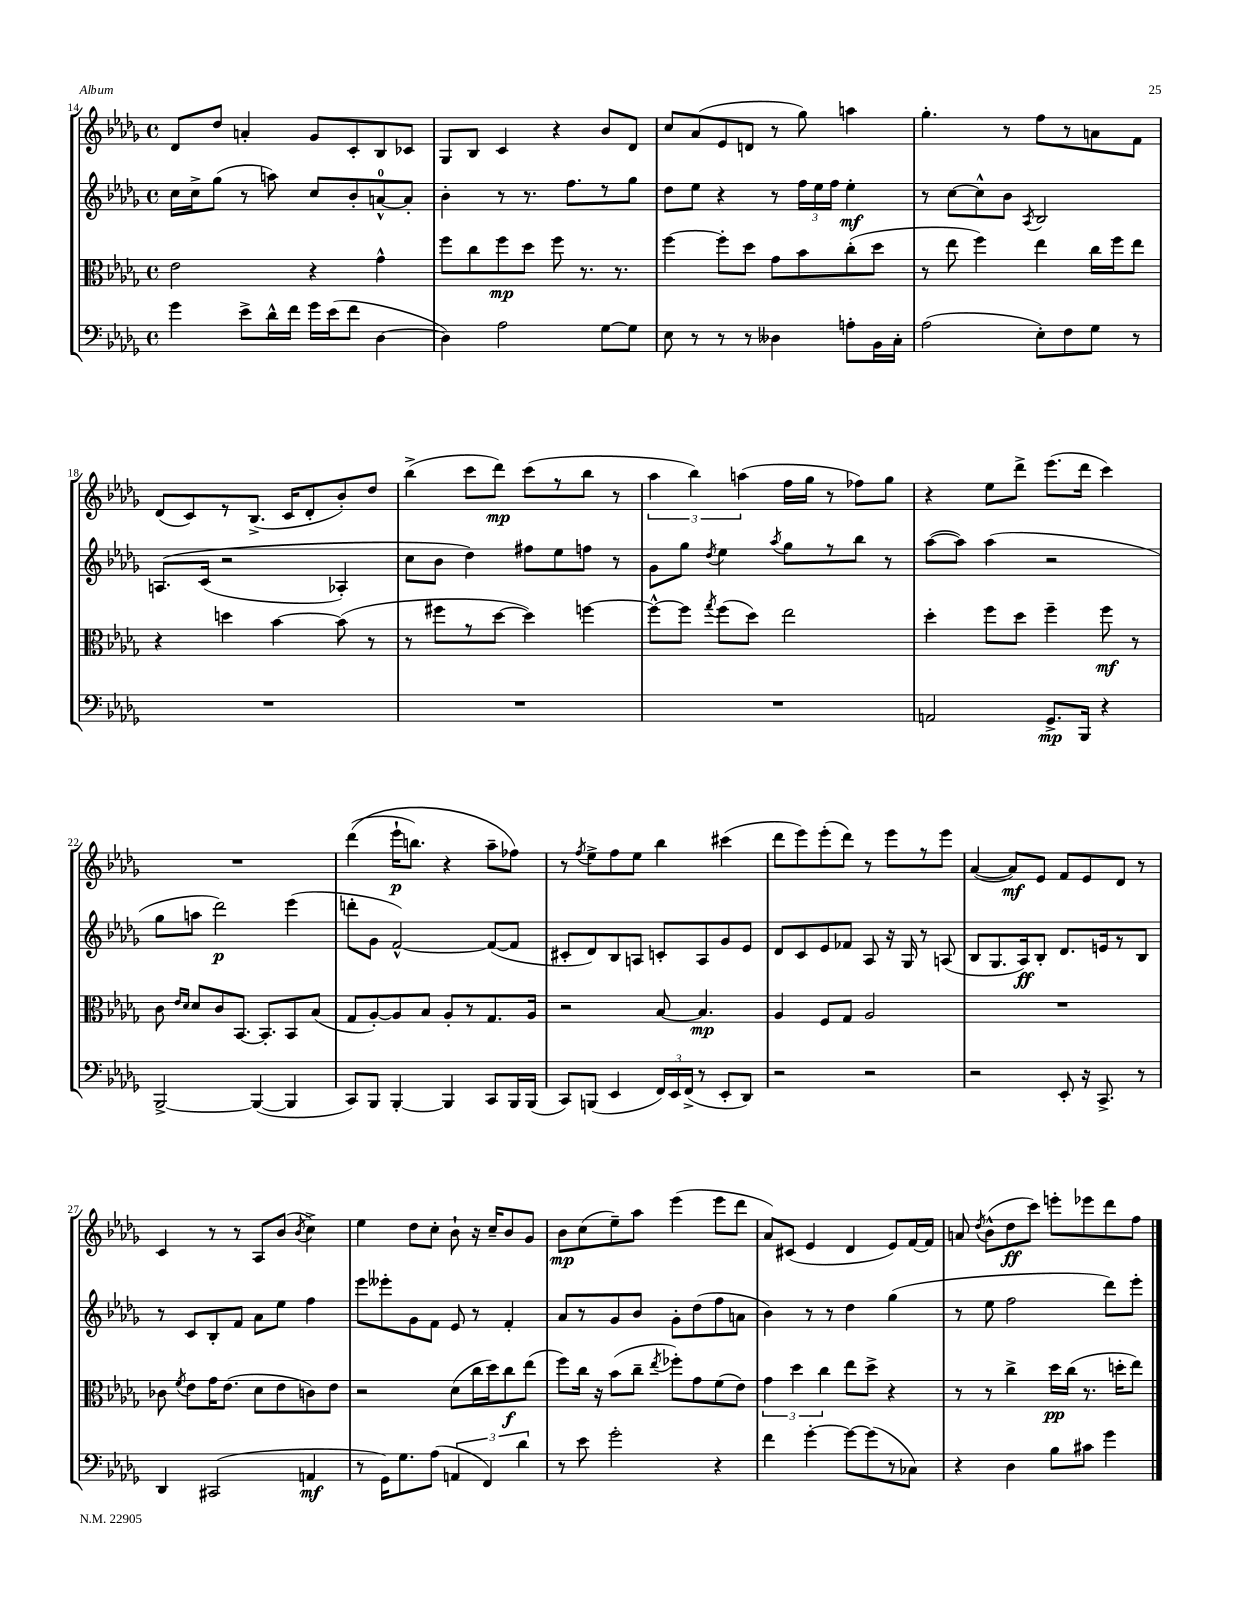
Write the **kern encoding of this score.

**kern	**kern	**kern	**kern
*staff4	*staff3	*staff2	*staff1
*clefF4	*clefC3	*clefG2	*clefG2
*k[b-e-a-d-g-]	*k[b-e-a-d-g-]	*k[b-e-a-d-g-]	*k[b-e-a-d-g-]
*M4/4	*M4/4	*M4/4	*M4/4
*met(c)	*met(c)	*met(c)	*met(c)
4g-\	2e-\	16cc\LL	8d-/L
.	.	16cc^\J	.
.	.	(8gg-\J	8dd-/J
8e-^\L	.	8r	4a'/
16d-^^\L	.	8aa\)	.
16f\JJ	.	.	.
16g-\LL	4r	8cc/L	8g-/L
(16e-\J	.	.	.
8f\J	.	8b-'/	8c'/
[4D-\	4g-^^\	[8a^^/	8B-/
.	.	8a'/]J	8c-/J
=	=	=	=
4D-\])	8ff\L	4b-'\	8G-/L
.	8cc\	.	8B-/J
2A-\	8ff\	8r	4c/
.	8dd-\J	8.r	.
.	8ff\	.	4r
.	.	8.ff\L	.
.	8.r	.	.
[8G-\L	.	8r	8b-/L
.	8.r	.	.
8G-\]J	.	8gg-\J	8d-/J
=	=	=	=
8E-\	[4ff\	8dd-\L	8cc/L
8r	.	8ee-\J	(8a-/
8r	8ff'\]L	4r	8e-/
8r	8dd-\J	.	8d/J
4D--\	8g-\L	8r	8r
.	8b-\	24ff\LL	8gg-\)
.	.	24ee-\	.
.	.	24ff\JJ	.
8A'\L	(8cc'\	4ee-'\	4aa\
16BB-\L	8dd-\J	.	.
16C'\JJ	.	.	.
=	=	=	=
(2A-\	8r	8r	4.gg-'\
.	8ee-\	[8cc\L	.
.	4ff\)	8cc^^\]	.
.	.	8b-\J	8r
.	.	8qA-/	.
8E-'\L)	4ee-\	2B-/	8ff\L
8F\	.	.	8r
8G-\J	16cc\LL	.	8a\
.	16ff\J	.	.
8r	8ee-\J	.	8f\J
=	=	=	=
1r	4r	&(8.A/L	(8d-/L
.	.	.	8c/)
.	.	(16c/Jk	.
.	4dd\	2r	8r
.	.	.	(8.B-^/J
.	[4b-\	.	.
.	.	.	16c/LK
.	.	.	8d-'/
.	(8b-\]	4A-'/)	8b-'/)
.	8r	.	8dd-/J
=	=	=	=
1r	8r	8cc\L	(4bb-^\
.	8ff#\L	8b-\J	.
.	8r	4dd-\&)	8ccc\L
.	[8dd-\J	.	8ddd-\J)
.	4dd-\])	8ff#\L	(8ccc\L
.	.	8ee-\	8r
.	[4ff\	8ff\J	8bb-\J
.	.	8r	8r
=	=	=	=
1r	8ff^^\_L	8g-\L	6aa-\
.	8ff\]J	8gg-\J	.
.	.	.	6bb-\)
.	8qgg-/	8qdd-/	.
.	(8ff\L	4ee-\	.
.	.	.	(6aa\
.	8dd-\J)	.	.
.	.	8qaa-/	.
.	2ee-\	8gg-\L	16ff\LL
.	.	.	16gg-\JJ
.	.	8r	8r
.	.	8bb-\J	8ff-\L)
.	.	8r	8gg-\J
=	=	=	=
2AA/	4dd-'\	([8aa-\L	4r
.	.	8aa-\]J)	.
.	8ff\L	(4aa-\	8ee-\L
.	8dd-\J	.	8ddd-^\J
8.GG-^/L	4ff~\	2r	(8.eee-\L
16BBB-/Jk	.	.	16ddd-\Jk
4r	8ff\	.	4ccc\)
.	8r	.	.
=	=	=	=
[2BBB-^/	8c\	8gg-\L	1r
.	16qqe-/LL	.	.
.	16qqd-/JJ	.	.
.	8d-/L	8aa\J	.
.	8c/	2ddd-\)	.
.	[8.BB-/J	.	.
(4BBB-/_	.	.	.
.	8.BB-'/]L	.	.
4BBB-/]	8BB-/	(4eee-\	.
.	(8B-/J	.	.
=	=	=	=
8CC/L)	8G-/L	8ddd'\L	&((4ddd-\
8BBB-/J	[8A-'/)	8g-\J	.
[4BBB-'/	8A-/]	[2f^^/)	16eee-`\LK
.	.	.	8.bb\J)
.	8B-/J	.	.
4BBB-/]	8A-'/L	.	4r
.	8r	.	.
8CC/L	8.G-/	(8f/_L	8aa-~\L
16BBB-/L	.	8f/]J	8ff-\J&)
(16BBB-/JJ	16A-/Jk	.	.
=	=	=	=
8CC/L)	2r	8c#'/L	8r
.	.	.	8qff/
(8BBB/J	.	8d-/)	8ee-^\L
4EE-/	.	8B-/	8ff\
.	.	8A/J	8ee-\J
24FF/LL)	[8B-/	8c'/L	4bb-\
24EE-/	.	.	.
(24FF^/JJ	.	.	.
8r	4.B-/]	8A/	.
8EE-'/L	.	8g-/	(4ccc#\
8DD-/J)	.	8e-/J	.
=	=	=	=
2r	4A-/	8d-/L	8ddd-\L
.	.	8c/	8eee-\)
.	8F/L	8e-/	(8eee-'\
.	8G-/J	8f-/J	8ddd-\J)
2r	2A-/	8A-/	8r
.	.	16r	8eee-\L
.	.	16G-/	.
.	.	8r	8r
.	.	(8A/	8eee-\J
=	=	=	=
2r	1r	8B-/L	([4a-/
.	.	8.G-/	.
.	.	.	8a-/]L)
.	.	16A-/k)	.
.	.	8B-'/J	8e-/J
8EE-'/	.	8.d-/L	8f/L
16r	.	.	8e-/
8.CC^/	.	16e/k	.
.	.	8r	8d-/J
8r	.	8B-/J	8r
=	=	=	=
4DD-/	8c-\	8r	4c/
.	8qf/	.	.
.	8e-\L	8c/L	.
(2CC#/	16g-\K	8B-'/	8r
.	(8.e-\J	.	.
.	.	8f/J	8r
.	8d-\L	8a-\L	8A-/L
.	8e-\	8ee-\J	(8b-/J
.	.	.	8qb-/
4AA/	8c\)	4ff\	4cc^\)
.	8e-\J	.	.
=	=	=	=
8r	2r	8eee-\L	4ee-\
16GG-\LK)	.	8eee--'\	.
8.G-\	.	.	.
.	.	8g-\	8dd-\L
(8A-\J	.	8f\J	8cc'\J
6AA/	(8d-\L	8e-/	8b-`\
.	16cc\L	8r	16r
6FF/)	.	.	.
.	16dd-\J)	.	16cc~/LK
.	8cc\	4f'/	8b-/
6d-\	.	.	.
.	(8ee-\J	.	8g-/J
=	=	=	=
8r	8ff\L)	8a-/L	8b-\L
8e-\	16cc\Jk	8r	(8cc\
.	16r	.	.
2g-'\	(8b-\L	8g-/	8ee-~\)
.	8cc~\J	8b-/J	8aa-\J
.	8qee-/	.	.
.	8ff-'\L)	8g-'\L	(4eee-\
.	8g-\	(8dd-\	.
4r	(8f\	8ff\	8eee-\L
.	8e-\J)	8a\J	8ddd-\J
=	=	=	=
4f\	6g-\	4b-\)	8a-/L)
.	.	.	(8c#/J
.	6dd-\	.	.
[4g-'\	.	8r	4e-/
.	6cc\	.	.
.	.	8r	.
8g-\_L	8ee-\L	4dd-\	4d-/
(8g-\]	8dd-^\J	.	.
8r	4r	(4gg-\	8e-/L)
8C-\J)	.	.	[16f/L
.	.	.	16f/]JJ
=	=	=	=
4r	8r	8r	8a/
.	.	.	8qdd-/
.	8r	8ee-\	(8b-^^\L
4D-\	4cc^\	2ff\	8dd-\
.	.	.	8ccc\J)
8B-\L	16dd-\LL	.	8eee'\L
.	(16cc\JJ	.	.
8c#\J	8.r	.	8eee-\
4g-\	.	8ddd-\L)	8ddd-\
.	16dd'\LK	.	.
.	8ee-\J)	8eee-'\J	8ff\J
==	==	==	==
*-	*-	*-	*-
